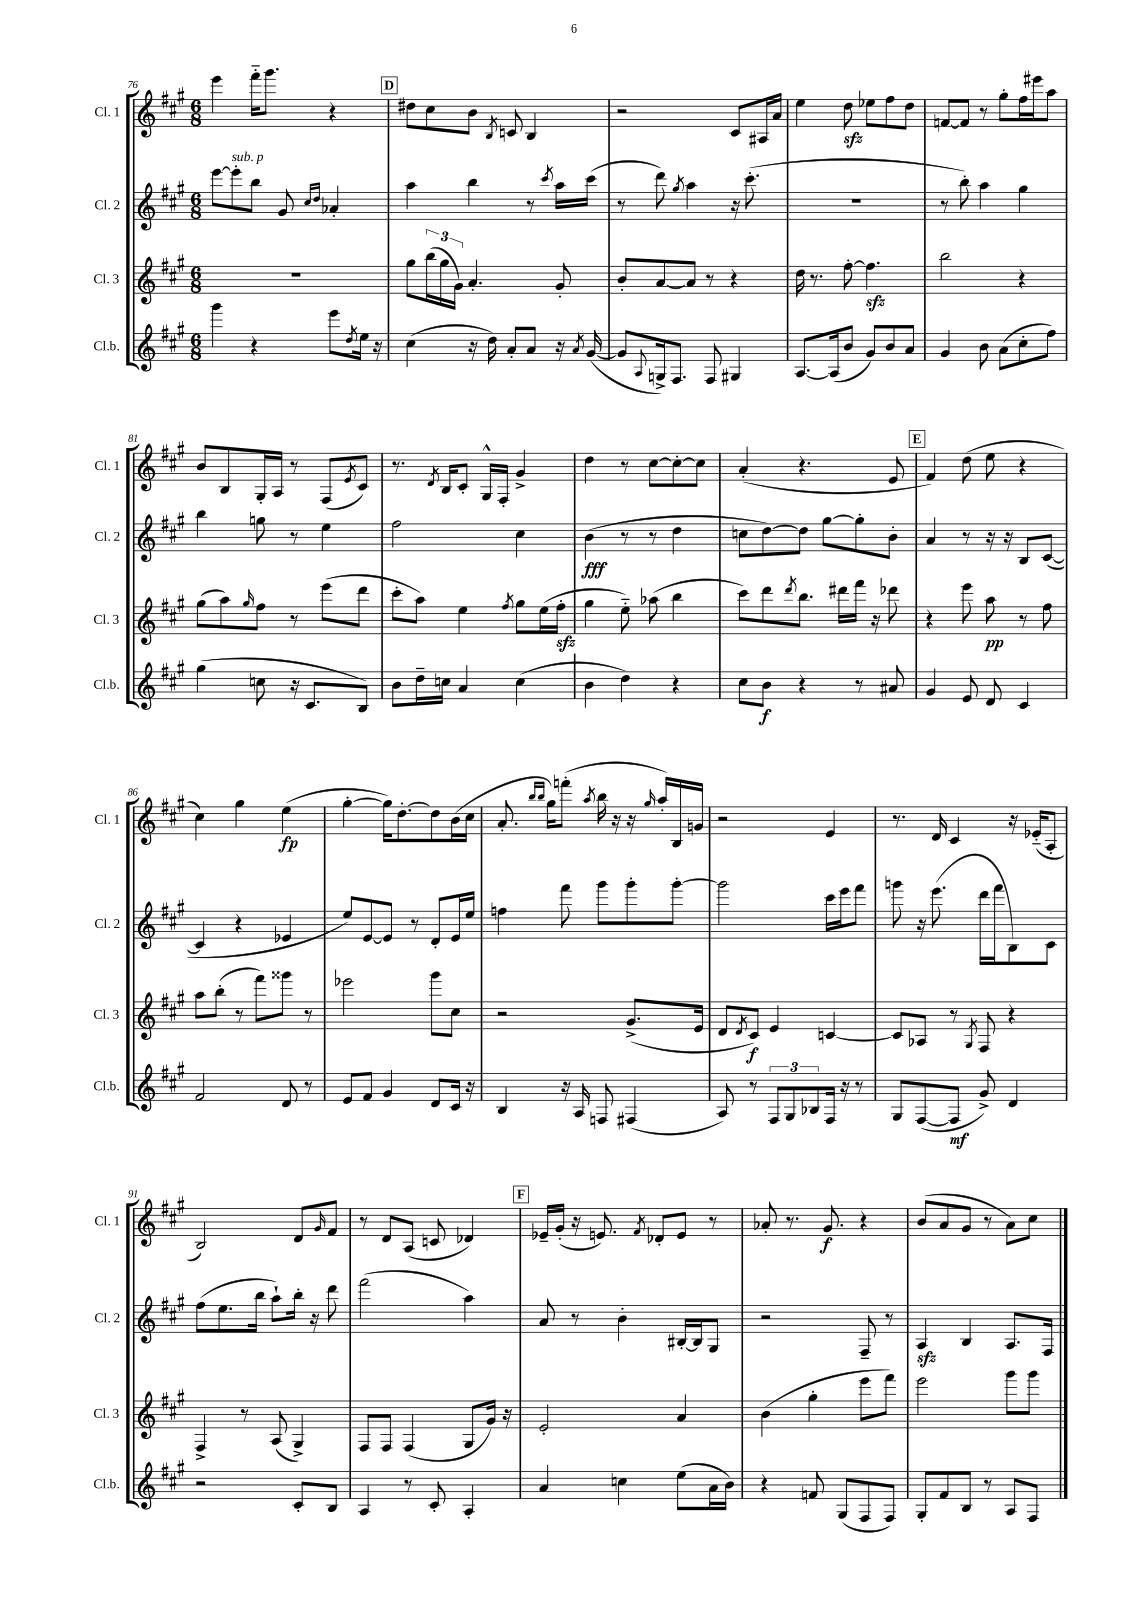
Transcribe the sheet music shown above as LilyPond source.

<<
\new StaffGroup <<
\new Staff = "s0" \with { instrumentName = "Cl. 1" shortInstrumentName = "Cl. 1" } {
    \clef treble \key a \major \numericTimeSignature \time 6/8
    e'''4 fis'''16-_ gis'''8. r4 |
    \mark \markup { \box "D" } dis''8 cis''8 b'8 \acciaccatura { b8 } c'8 b4 |
    r2 cis'8 ais16 a'16 |
    e''4 d''8\sfz ees''8 fis''8 d''8 |
    f'8~ f'8 r8 gis''8-. fis''16 eis'''16 a''8 |
    b'8 b8 gis16-. a16 r8 fis8( \acciaccatura { e'8 } cis'8) |
    r8. \acciaccatura { d'8 } b16 cis'8-. gis16-^ fis16-. gis'4-> |
    d''4 r8 cis''8~ cis''8~-. cis''8 |
    a'4-.( r4. e'8 |
    \mark \markup { \box "E" } fis'4) d''8( e''8 r4 |
    cis''4) gis''4 e''4\fp( |
    gis''4~-. gis''16) d''8.~-. d''8 b'16( cis''16 |
    a'8.-. \grace { b''16 b''16 } gis''16) f'''8-.( \acciaccatura { a''8 } b''16 r16 r16 \grace { gis''16 } a''16-.) b16 g'16 |
    r2 e'4 |
    r8. d'16 cis'4 r16 ees'16-_( a8-. |
    b2) d'8 \grace { gis'16 } fis'8 |
    r8 d'8 a8( c'8 des'4) |
    \mark \markup { \box "F" } ees'16-- gis'16-.( r16 e'8.) \acciaccatura { fis'8 } des'8-. e'8 r8 |
    aes'8-. r8. gis'8.\f r4 |
    b'8( a'8 gis'8 r8 a'8) cis''8 \bar "|." |
}
\new Staff = "s1" \with { instrumentName = "Cl. 2" shortInstrumentName = "Cl. 2" } {
    \clef treble \key a \major \numericTimeSignature \time 6/8
    e'''8~ e'''8-.^\markup { \italic "sub. p" } b''8 gis'8 \grace { cis''16 d''16 } aes'4-. |
    \mark \markup { \box "D" } a''4 b''4 r8 \acciaccatura { cis'''8 } a''16 cis'''16( |
    r8 d'''8) \acciaccatura { gis''8 } a''4 r16 cis'''8.-.( |
    R2. |
    r8 b''8-.) a''4 gis''4 |
    b''4 g''8 r8 e''4 |
    fis''2 cis''4 |
    b'4\fff( r8 r8 d''4 |
    c''8 d''8~) d''8 gis''8~ gis''8-. b'8-. |
    \mark \markup { \box "E" } a'4 r8 r16 r16 b8 cis'8~( |
    cis'4 r4 ees'4 |
    e''8) e'8~ e'8 r8 d'8-. e'16 e''16 |
    f''4 fis'''8 gis'''8 gis'''8-. gis'''8~-. |
    gis'''2 cis'''16 e'''16 fis'''8 |
    g'''8 r16 e'''8.( d'''16 fis'''16 b8) cis'8 |
    fis''8( e''8. b''16 a''8-!) b''16-. r16 d'''8 |
    fis'''2( a''4) |
    \mark \markup { \box "F" } a'8 r8 b'4-. bis16~-. bis16 gis8 |
    r2 fis8-- r8 |
    a4\sfz b4 a8. fis16 \bar "|." |
}
\new Staff = "s2" \with { instrumentName = "Cl. 3" shortInstrumentName = "Cl. 3" } {
    \clef treble \key a \major \numericTimeSignature \time 6/8
    R2. |
    \mark \markup { \box "D" } gis''8 \tuplet 3/2 { b''16( gis''16 gis'16) } a'4.-. gis'8-. |
    b'8-. a'8~ a'8 r8 r4 |
    d''16 r8. fis''8~-. fis''4.\sfz |
    b''2 r4 |
    gis''8( a''8) \grace { gis''16 } fis''8 r8 e'''8( d'''8 |
    cis'''8-. a''8) e''4 \acciaccatura { fis''8 } gis''8 e''16( fis''16-.\sfz |
    gis''4 e''8-_) aes''8( b''4 |
    cis'''8) d'''8 \acciaccatura { d'''8 } b''8. dis'''16 fis'''16 r16 des'''8 |
    \mark \markup { \box "E" } r4 e'''8 a''8\pp r8 fis''8 |
    a''8 b''8-.( r8 fis'''8) gisis'''8 r8 |
    ees'''2 gis'''8 cis''8 |
    r2 gis'8.->( e'16 |
    d'8 \acciaccatura { d'8 } cis'8\f) e'4 c'4~ |
    c'8 aes8 r8 \acciaccatura { gis8 } fis8 r4 |
    fis4-> r8 a8( gis4->) |
    fis8 fis8 fis4( gis8 gis'16) r16 |
    \mark \markup { \box "F" } e'2-. a'4 |
    b'4( gis''4-. e'''8 fis'''8) |
    e'''2 gis'''8 gis'''8 \bar "|." |
}
\new Staff = "s3" \with { instrumentName = "Cl.b." shortInstrumentName = "Cl.b." } {
    \clef treble \key a \major \numericTimeSignature \time 6/8
    gis'''4 r4 e'''8 \acciaccatura { d''8 } e''16 r16 |
    \mark \markup { \box "D" } cis''4( r16 d''16) a'8-. a'8 r16 \acciaccatura { a'8 } gis'16~( |
    gis'8 \appoggiatura { a8 } g16->) fis8. fis8 gis4 |
    a8.~ a16( b'8 gis'8) b'8 a'8 |
    gis'4 b'8 a'8( cis''8-. fis''8) |
    gis''4( c''8 r16 cis'8. b8) |
    b'8 d''16-- c''16 a'4 c''4( |
    b'4 d''4) r4 |
    cis''8 b'8\f r4 r8 ais'8 |
    \mark \markup { \box "E" } gis'4 e'8 d'8 cis'4 |
    fis'2 d'8 r8 |
    e'8 fis'8 gis'4 d'8 cis'16 r16 |
    b4 r16 a16 f8 fis4( |
    a8) r8 \tuplet 3/2 { fis8 gis8 bes8 } fis16 r16 r8 |
    gis8 fis8~( fis8\mf gis'8->) d'4 |
    r2 cis'8-. b8 |
    a4 r8 cis'8-. a4-. |
    \mark \markup { \box "F" } a'4 c''4 e''8( a'16 b'16) |
    r4 f'8 gis8( fis8 fis8) |
    gis8-. fis'8 b8 r8 a8 fis8 \bar "|." |
}
>>
>>
\layout { \context { \Score currentBarNumber = #76 } }
